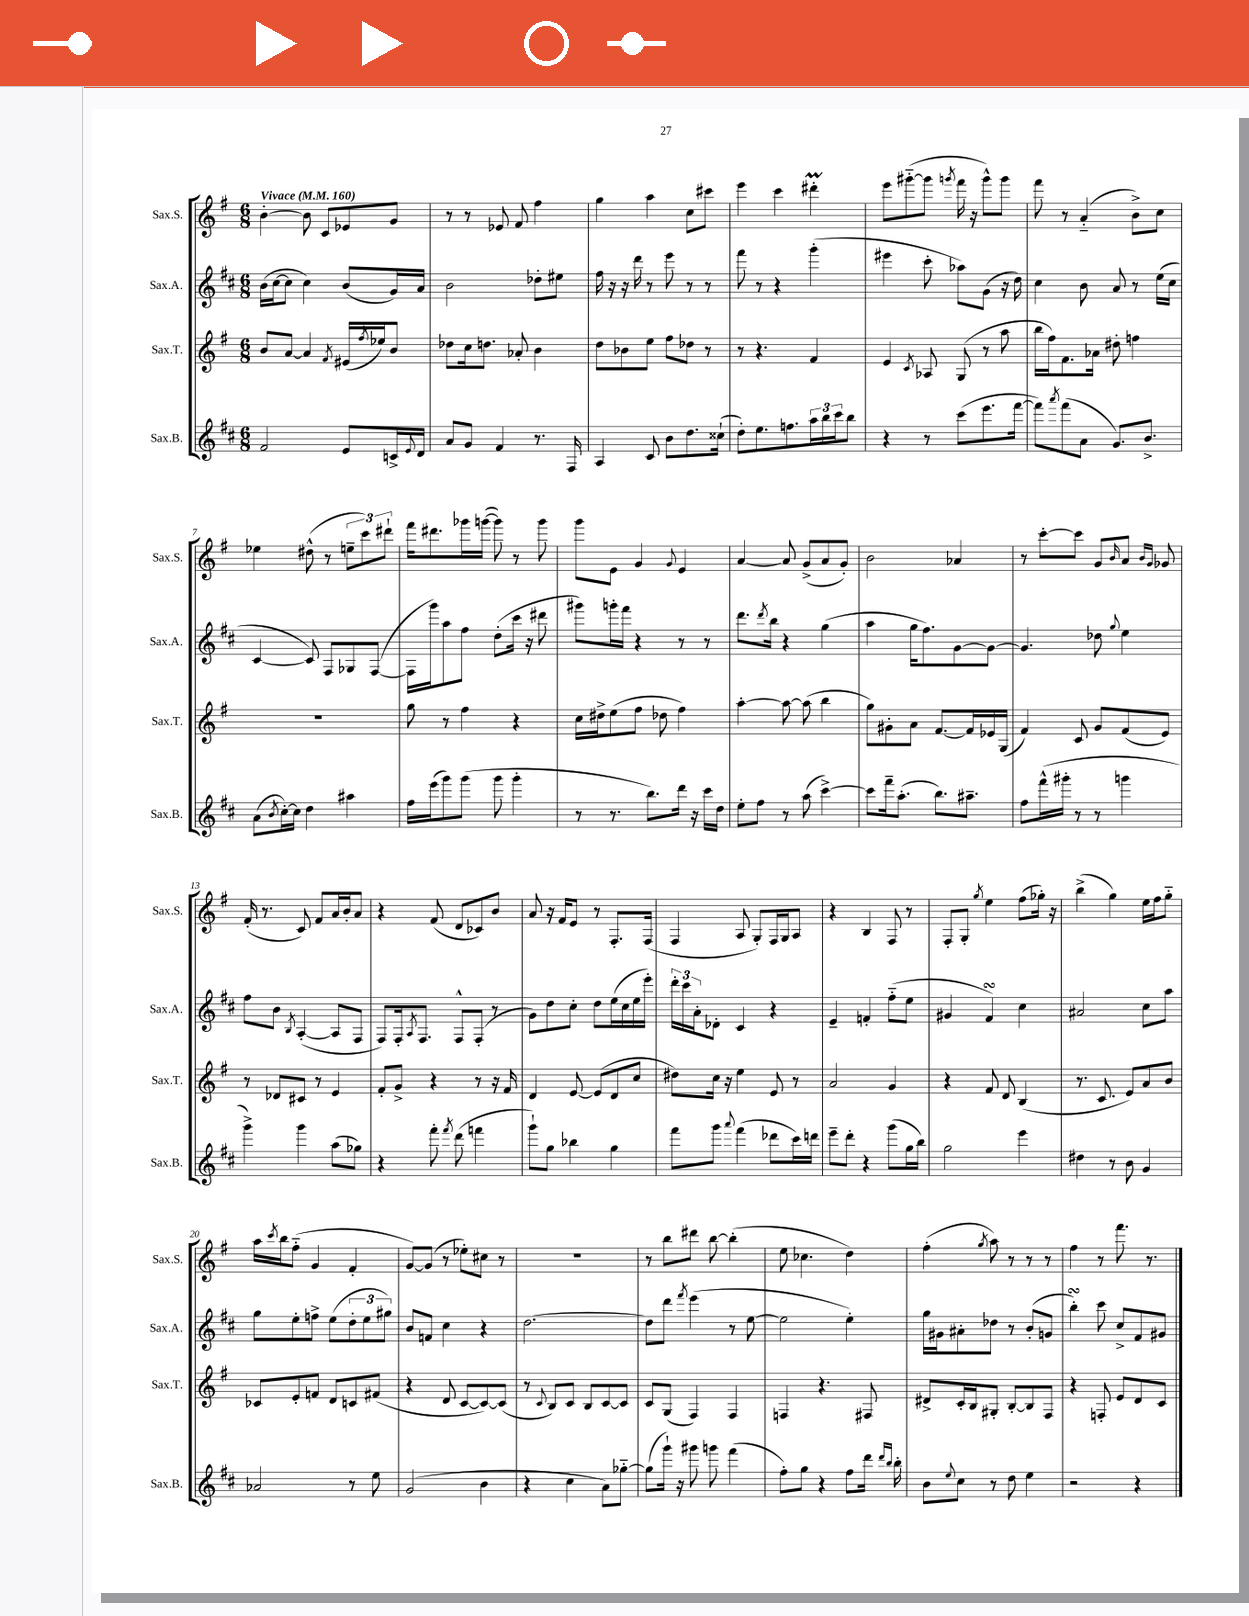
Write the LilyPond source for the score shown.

<<
\new StaffGroup <<
\new Staff = "s0" \with { instrumentName = "Sax.S." shortInstrumentName = "Sax.S." } {
    \clef treble \key g \major \numericTimeSignature \time 6/8 \tempo "Vivace" 4 = 160
    b'4~-. b'8 c'8 ees'8 g'8 |
    r8 r8 ees'8 fis'8 fis''4 |
    g''4 a''4 c''8 cis'''8 |
    e'''4 c'''4 dis'''4-.\prall |
    e'''8 gis'''8~-_( gis'''8 \acciaccatura { g'''8 } fis'''16 r16 g'''8-^) g'''8 |
    fis'''8 r8 a'4-_( b'8->) c''8 |
    ees''4 dis''8-^( r8 \tuplet 3/2 { e''8-- c'''8) dis'''8-! } |
    fis'''16 dis'''8. ges'''16 g'''16~( g'''8) r8 g'''8 |
    g'''8 e'8 g'4 \appoggiatura { g'8 } e'4 |
    a'4~ a'8 g'8->( a'8 g'8-.) |
    b'2 aes'4 |
    r8 c'''8~-. c'''8 g'8 \grace { b'16 } a'8 \grace { b'16 g'16 } ges'8 |
    fis'16-.( r8. c'8) fis'8 a'16 b'16-. a'8 |
    r4 fis'8( d'8 ces'8) b'8 |
    a'8 r16 fis'16 e'8 r8 fis8.-. fis16( |
    fis4 a8 g8-.) fis16 g16 a8 |
    r4 b4 fis8 r8 |
    fis8-. g8-. \acciaccatura { g''8 } e''4 fis''8( ges''16-.) r16 |
    b''4->( g''4) e''16 fis''16 g''8-_ |
    a''16 \acciaccatura { c'''8 } b''16 fis''8-_( g'4 fis'4-. |
    g'8~) g'8( r8 ees''8-.) cis''8 r8 |
    R2. |
    r8 b''8 dis'''8 b''8~ b''4-.( |
    e''8 ces''4. d''4) |
    fis''4-.( \acciaccatura { g''8 } a''8) r8 r8 r8 |
    fis''4 r8 fis'''8. r8. \bar "|." |
}
\new Staff = "s1" \with { instrumentName = "Sax.A." shortInstrumentName = "Sax.A." } {
    \clef treble \key d \major \numericTimeSignature \time 6/8
    b'16( cis''16~ cis''8 cis''4) b'8( g'16) a'16 |
    b'2 des''8-. eis''8 |
    fis''16 r16 r16 d'''16 r8 e'''8 r8 r8 |
    fis'''8 r8 r4 g'''4-.( |
    eis'''4 cis'''8-. aes''8) g'8( r16 d''16) |
    cis''4 b'8 a'8 r8 e''16( cis''16 |
    cis'4~ cis'8) fis8 ges8 fis8~( |
    fis16 g'''16) a''8 fis''8 d''8-.( cis'''16 r16 dis'''8 |
    gis'''8) g'''16-. fis'''16 r4 r8 r8 |
    d'''8. \acciaccatura { d'''8 } b''16 r4 g''4( |
    a''4 g''16 fis''8.) g'8~ g'8~ |
    g'4. des''8 \appoggiatura { g''8 } e''4 |
    fis''8 b'8 \acciaccatura { b8 } a4~-.( a8 fis8 |
    fis8) fis16-. \acciaccatura { a8 } fis8. fis8-^ fis8-.( r8 |
    g'8) d''8 cis''8-. d''8 e''16( cis''16 e''16 e'''16-.) |
    \tuplet 3/2 { d'''16-. cis'''16 a'16-. } des'8-. cis'4 r4 |
    e'4-- f'4-. fis''8-_( e''8 |
    gis'4 fis'4\turn) cis''4 |
    ais'2 cis''8 a''8 |
    g''8 e''8-. f''8-> e''8( \tuplet 3/2 { d''8-. e''8 gis''8) } |
    b'8 f'8 cis''4 r4 |
    d''2.~ |
    d''8 d'''8 \acciaccatura { fis'''8 } e'''4( r8 e''8~ |
    e''2 e''4-.) |
    g''16 gis'16 ais'8-. des''8 r8 b'8-.( g'8 |
    b''4-.\turn) cis'''8 cis''8-> fis'8 gis'8 \bar "|." |
}
\new Staff = "s2" \with { instrumentName = "Sax.T." shortInstrumentName = "Sax.T." } {
    \clef treble \key g \major \numericTimeSignature \time 6/8
    b'8 a'8~ a'4 \acciaccatura { fis'8 } eis'16( \acciaccatura { fis''8 } ees''16) b'8 |
    des''8 c''16 d''8. aes'8-. b'4 |
    d''8 bes'8 e''8 fis''8 des''8 r8 |
    r8 r4. fis'4 |
    e'4 \acciaccatura { c'8 } aes8 g8( r8 a''8 |
    b''16 fis''16) fis'8. aes'16 dis''8-. f''4 |
    R2. |
    g''8 r8 fis''4 r4 |
    c''16 dis''16-> e''8( fis''8 des''8 fis''4) |
    a''4~-. a''8~ a''8( b''4 |
    g''8) gis'8-. a'8 fis'8.~ fis'16 ees'16 g16( |
    fis'4) c'8 g'8 fis'8( e'8) |
    r8 des'8 cis'8 r8 e'4 |
    fis'8-. g'8-> r4 r8 r16 fis'16 |
    d'4 e'8~ e'8( d'8 c''8 |
    dis''8) c''16 r16 e''4 e'8 r8 |
    a'2 g'4 |
    r4 fis'8 d'8 b4( |
    r8. c'8. e'8) a'8 b'8 |
    ces'8 e'8-. f'8 d'8 c'8 fis'8( |
    r4 d'8 c'8~ c'8~) c'8( |
    r8 \appoggiatura { c'8 } b8) c'8 b8 c'8~ c'8 |
    c'8 g8( fis4) fis4 |
    f4 r4. fis8 |
    dis'8-> c'16-. b16 gis8-. b8~-. b8 fis8 |
    r4 f8-. e'8 d'8 c'8 \bar "|." |
}
\new Staff = "s3" \with { instrumentName = "Sax.B." shortInstrumentName = "Sax.B." } {
    \clef treble \key d \major \numericTimeSignature \time 6/8
    fis'2 e'8 c'16-> \appoggiatura { e'8 } d'16 |
    a'8 g'8 fis'4 r8. fis16 |
    a4 cis'8 b'8 d''8. cisis''16-!( |
    d''8-.) e''8. f''8. \tuplet 3/2 { a''16 b''16 cis'''16 } b''8 |
    r4 r8 cis'''8( e'''8. fis'''16~ |
    fis'''8) \acciaccatura { a'''8 } fis'''8( a'8 g'8.) b'8.-> |
    a'8( \acciaccatura { b'8 } cis''16~-.) cis''16 d''4 ais''4 |
    fis''16 e'''16( g'''8) g'''8( g'''8 g'''4-. |
    r8 r8. b''8.) d'''16 r16 cis'''16 d''16 |
    e''8-. fis''8 r8 a''8( cis'''4~->) |
    cis'''8 fis'''16-- a''8.-.( b''8.) ais''8.-- |
    fis''8 fis'''16-^( gis'''16-. r8 r8 g'''4 |
    g'''4->) g'''4 a''8( ges''8) |
    r4 fis'''8-. \acciaccatura { fis'''8 } d'''8( f'''4 |
    g'''8-!) g''8 bes''4 g''4 |
    fis'''8 g'''8 \appoggiatura { a'''8 } fis'''4( des'''8 cis'''16) d'''16 |
    e'''8-- d'''8-. r4 g'''8( g''16 b''16) |
    g''2 e'''4 |
    dis''4 r8 b'8 g'4 |
    aes'2 r8 e''8 |
    g'2( b'4 |
    r4 cis''4 a'8) ges''8~-_ |
    ges''8( g'''16-!) r16 gis'''8 g'''8 fis'''4( |
    fis''8-.) g''8 r4 fis''8 d'''16 \grace { d'''16 b''16 } b''16-. |
    b'8 \appoggiatura { e''8 } cis''8 r8 d''8 e''4 |
    r2 r4 \bar "|." |
}
>>
>>
